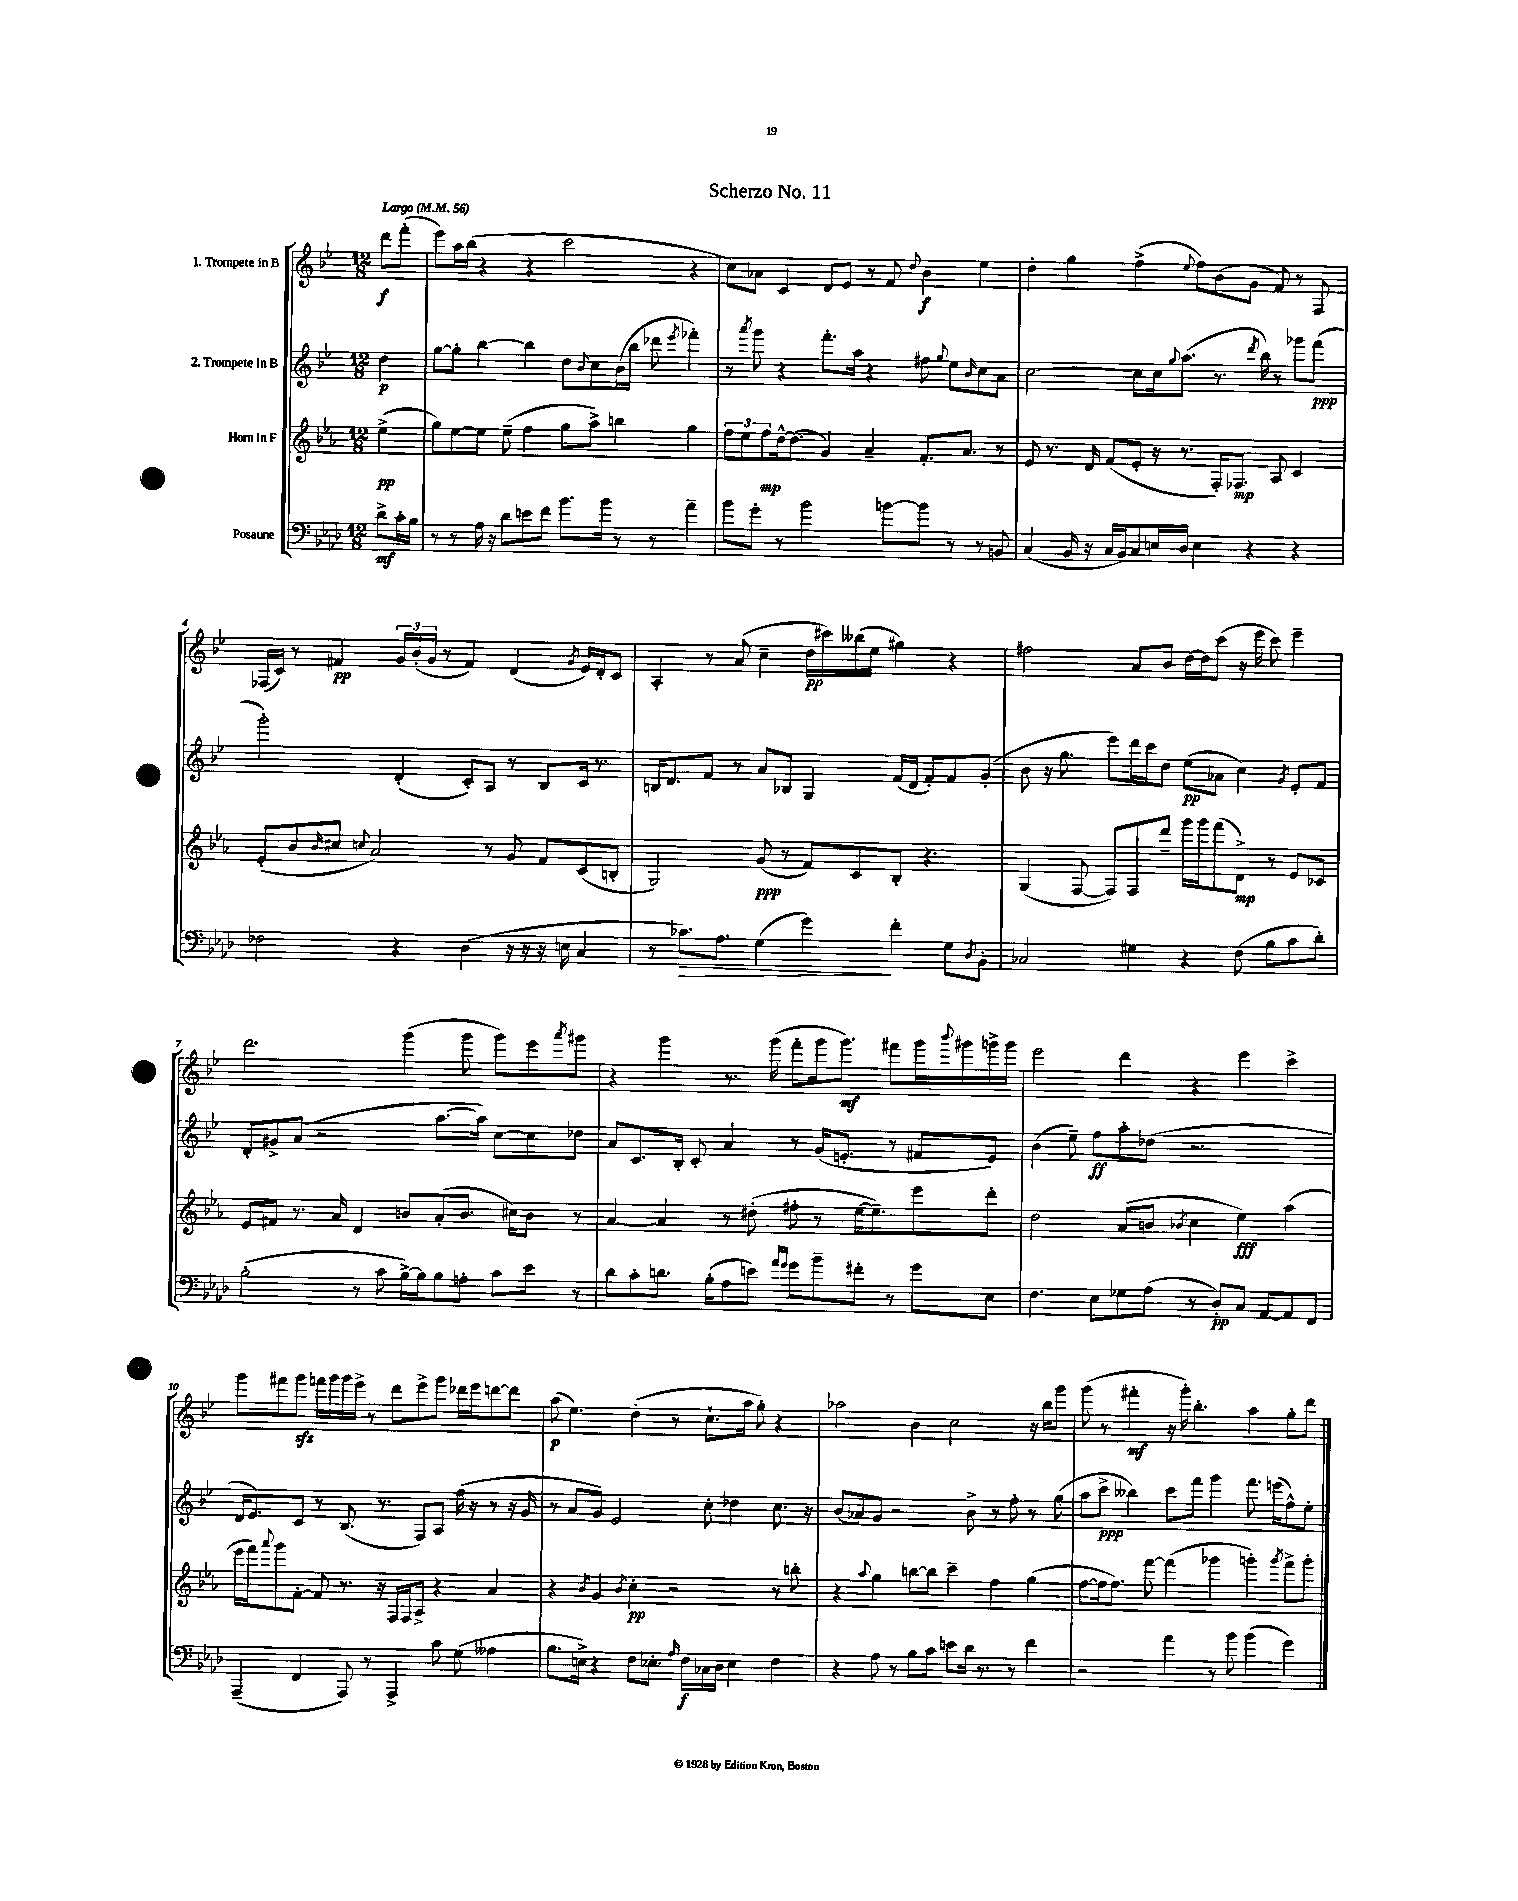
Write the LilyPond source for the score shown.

\header { title = "Scherzo No. 11" }
<<
\new StaffGroup <<
\new Staff = "s0" \with { instrumentName = "1. Trompete in B" } {
    \clef treble \key bes \major \numericTimeSignature \time 12/8 \partial 4 \tempo "Largo" 4 = 56
    d'''8\f f'''8-.( |
    ees'''8) a''16 bes''16( r4 r4 c'''2 r4 |
    c''8) aes'8 c'4 d'8 ees'8 r8 f'8 \appoggiatura { d''8 } bes'4\f ees''4 |
    d''4-. g''4 f''4->( \appoggiatura { ees''8 } f''8) bes'8( g'8 f'8) r8 f8 |
    fes16( c'16) r8 fis'4\pp \tuplet 3/2 { g'16 bes'16-.( g'16 } r8 fis'4) d'4( \acciaccatura { g'8 } ees'16) d'16-. c'8 |
    a4-. r8 a'8( c''4-- d''16\pp cis'''16) beses''16( ees''16 gis''4) r4 |
    fis''2 a'8 bes'8 d''16~ d''16 c'''8( r16 ees'''16 c'''8) ees'''4-- |
    d'''2. g'''4( g'''8 g'''8) ees'''8 \acciaccatura { a'''8 } gis'''8 |
    r4 g'''4 r8. g'''16( f'''8-. g'''16 g'''8.\mf) fis'''8 g'''16 \appoggiatura { bes'''8 } gis'''16 g'''16-> g'''16 |
    ees'''2 d'''4 r4 ees'''4 c'''4-> |
    g'''8 fis'''8 g'''8\sfz f'''16 g'''16 g'''16 ees'''16-> r8 d'''8 ees'''8-> g'''8 des'''16 ees'''16 d'''8~ d'''8 |
    a''8\p( ees''4.) d''4-.( r8 c''8.-! a''16 g''8-.) r4 |
    aes''2 bes'4 c''2 r16 bes''16 g'''8 |
    g'''8( r8 fis'''4-.\mf r16 g'''16-.) bes''4.-. a''4 g''8-. d'''8 \bar "|." |
}
\new Staff = "s1" \with { instrumentName = "2. Trompete in B" } {
    \clef treble \key bes \major \numericTimeSignature \time 12/8 \partial 4
    d''4\p |
    g''8~ g''8-. bes''4~ bes''4 d''8 \appoggiatura { bes'8 } c''8 bes'16( bes''16 des'''8 \acciaccatura { ees'''8 } fes'''4-.) |
    r8 \acciaccatura { a'''8 } g'''8 r4 f'''8.-. a''16 r4 fis''8 \appoggiatura { g''8 } ees''8 \grace { bes'16 } c''8 a'8 |
    c''2~ c''8 c''16 \appoggiatura { g''8 } a''8.( r8. \acciaccatura { d'''8 } bes''16) r8 ges'''8 f'''8\ppp( |
    g'''2-.) d'4-.( c'8-.) a8 r8 bes8 c'16 r8. |
    b16 d'8. f'8 r8 a'8 bes8 g4 f'16( d'16 f'8-.) f'8 g'8-.( |
    bes'8 r16 g''8. ees'''8) d'''16 c'''16 d''8 ees''8\pp( aes'8 c''4) \acciaccatura { g'8 } ees'8-. f'8 |
    d'8-. gis'8-> a'8( r2 a''8.~ a''16) c''8~ c''8 des''8 |
    a'8 c'8. bes16-. c'8-. a'4 r8 g'16( e'8.-. r8 fis'8 e'8) |
    bes'4( ees''8--) f''8\ff a''8-. des''8( r2. |
    d'16 ees'8.) c'8 r8 bes8.( r8. f8) a8 f''16( r16 r8 r16 g'16 |
    r8 a'8 g'8) ees'2 c''8-. des''4 c''8. r16 |
    bes'8( aes'8) g'8 r2 bes'8-> r8 f''8-. r8 g''8( |
    a''8 c'''8->\ppp beses''4) c'''8 f'''8 g'''4 f'''8. e'''16( f''8-^) ees''8-. \bar "|." |
}
\new Staff = "s2" \with { instrumentName = "Horn in F" } {
    \clef treble \key ees \major \numericTimeSignature \time 12/8 \partial 4
    ees''4->\pp( |
    g''8) ees''8~ ees''8 ees''8--( f''4 g''8 aes''8->) b''4 g''4 |
    \tuplet 3/2 { f''8 ees''8 f''8\mp } d''16~-^ d''8.( g'4) aes'4-- f'8.-. aes'8. r8 |
    ees'8 r8. d'16 f'8( ees'8-. r16 r8. f16-.) fes8.\mp aes8 c'4 |
    ees'8-.( bes'8 \grace { bes'16 } cis''8 \appoggiatura { c''8 } aes'2) r8 g'8 f'8 c'8( b8-. |
    g2) g'8\ppp( r8 f'8) c'8 bes8-. r4. |
    g4( f8~ f8) f8 d'''8-- g'''16 g'''16 f'''8( d'8->\mp) r8 ees'8 ces'8 |
    ees'8 fis'8 r8. aes'16 d'4 b'8 aes'8-.( b'8. cis''16) b'8 r8 |
    aes'4~ aes'4 r8 dis''8-.( fis''8-. r8 ees''16~ ees''8.--) ees'''8 d'''8-. |
    d''2 aes'8( b'8 \acciaccatura { bes'8 } c''4 ees''4\fff) aes''4( |
    ees'''16 f'''16) \appoggiatura { aes'''8 } g'''8 f'8~-. f'8 r8. r16 f16 f16 aes8-> r4 aes'4 |
    r4 \acciaccatura { bes'8 } g'4 \acciaccatura { bes'8 } c''4-.\pp r2 r8 b''8-. |
    r4 \appoggiatura { aes''8 } g''4 b''8~ b''8 c'''4-- f''4 g''4( |
    f''8~ f''16 f''8.) f'''8~ f'''4( ges'''4 g'''4-.) \acciaccatura { g'''8 } f'''8-> g'''8-. \bar "|." |
}
\new Staff = "s3" \with { instrumentName = "Posaune" } {
    \clef bass \key aes \major \numericTimeSignature \time 12/8 \partial 4
    des'8->\mf c'16-. bes16 |
    r8 r8 aes16 r16 des'8 e'8 f'8 bes'8. bes'16 r8 r8 aes'4-- |
    bes'8 g'8-. r8 bes'2 b'8~ b'8 r8 r8 b,8 |
    c4( bes,16 r16 c16 bes,16) c8 e16 des16 e4 r4 r4 |
    fes2 r4 des4( r16 r16 r16 e16 c4 |
    r8 ces'8.\>) aes8. g4( g'4\!) f'4-. g8 \acciaccatura { des8 } bes,8-. |
    ces2 gis4 r4 f8( bes8 c'8 des'8-.) |
    bes2-.( r8 c'8 bes16~->) bes16 bes8 a8-. c'8 ees'8 r8 |
    des'8 c'8-. d'8. bes16-.( aes8 e'8) \grace { aes'16 g'16 } g'8 bes'8-- fis'8-. r8 g'8 ees8 |
    f4. ees8 ges8 aes8( r8 des8-.\pp) c8 aes,8~ aes,8 f,8 |
    aes,,4--( f,4 aes,,8) r8 aes,,4-> c'8 g8( aeses4 |
    bes8. e16->) r4 f8 ees8.-. \grace { aes16 } f16\f ces16 des16 ees4 f4 |
    r4 aes8 r8 bes8 c'8 e'8 des'16 r8. r8 f'4 |
    r2 aes'4 r8 bes'8 bes'4( g'4) \bar "|." |
}
>>
>>
